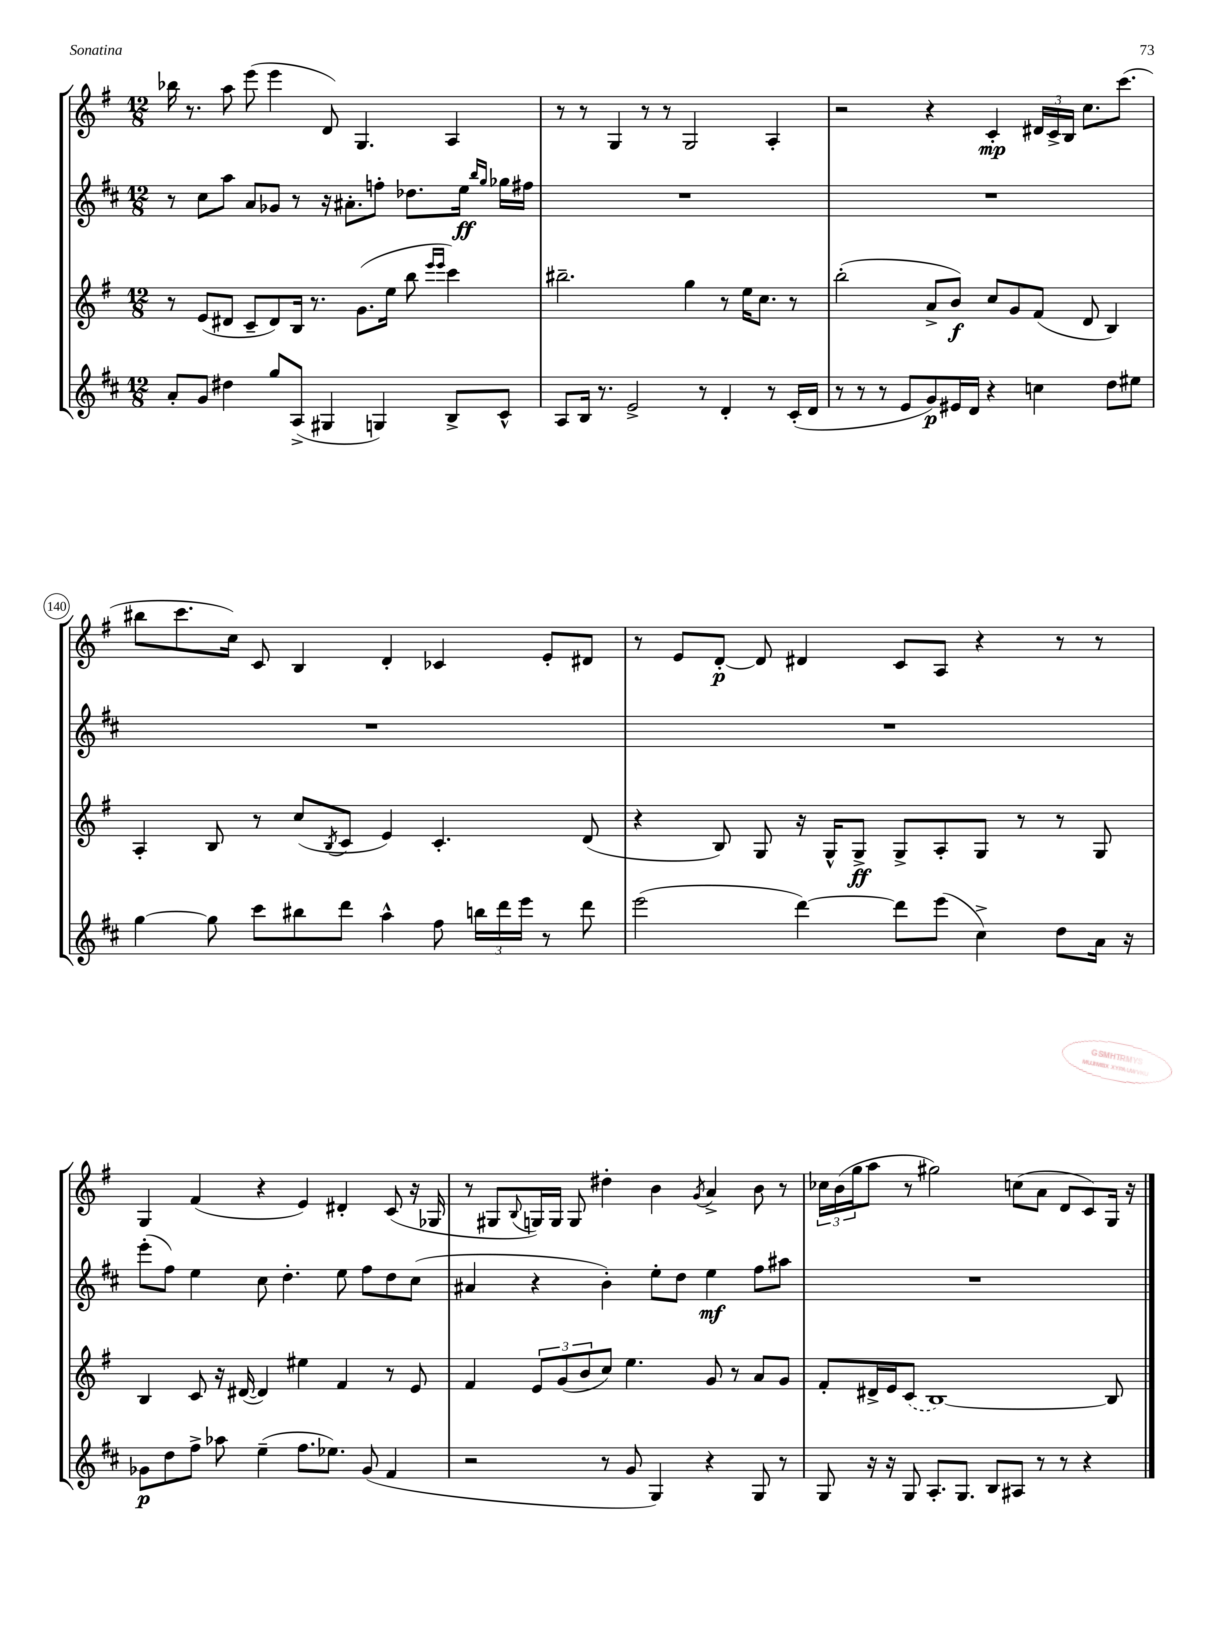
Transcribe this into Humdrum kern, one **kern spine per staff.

**kern	**kern	**kern	**kern
*staff4	*staff3	*staff2	*staff1
*clefG2	*clefG2	*clefG2	*clefG2
*k[f#c#]	*k[f#]	*k[f#c#]	*k[f#]
*M12/8	*M12/8	*M12/8	*M12/8
8a'	8r	8r	16bb-
.	.	.	8.r
8g	(8e	8cc#	.
4dd#	8d#	8aa	8aa
.	8c~	8a	(8eee
8gg	8d#)	8g-	4eee
(8A^	16B	8r	.
.	8.r	.	.
4G#	.	16r	8d)
.	.	8.a#'	.
.	(8.g	.	4.G
4G)	.	8ff'	.
.	16ee	.	.
.	8bb	8.dd-	.
.	16qqeee	.	.
.	16qqeee	.	.
8B^	4ccc)	.	4A
.	.	16ee	.
.	.	16qqbb	.
.	.	16qqgg	.
8c#^^	.	16gg-	.
.	.	16ff#	.
=	=	=	=
8A	2.bb#~	1.r	8r
16B	.	.	8r
8.r	.	.	.
.	.	.	4G
2e^	.	.	.
.	.	.	8r
.	.	.	8r
.	4gg	.	2G
8r	.	.	.
4d'	8r	.	.
.	16ee	.	.
.	8.cc	.	.
8r	.	.	4A'
(16c#'	8r	.	.
16d	.	.	.
=	=	=	=
8r	(2bb'	1.r	2r
8r	.	.	.
8r	.	.	.
8e	.	.	.
8g)	8a^	.	4r
16e#	8b)	.	.
16d	.	.	.
4r	8cc	.	4c'
.	8g	.	.
4cc	(8f#	.	24d#
.	.	.	24c^
.	.	.	24B
.	8d	.	8.cc
8dd	4B)	.	.
.	.	.	(8.ccc
8ee#	.	.	.
=	=	=	=
[4gg	4A'	1.r	8bb#
.	.	.	8.ccc
8gg]	8B	.	.
.	.	.	16cc)
8ccc#	8r	.	8c
8bb#	(8cc	.	4B
.	8qB	.	.
8ddd	8c	.	.
4aa^^	4e)	.	4d'
8ff#	4.c'	.	4c-
24bb	.	.	.
24ddd	.	.	.
24eee	.	.	.
8r	.	.	8e'
8ddd	(8d	.	8d#
=	=	=	=
(2eee	4r	1.r	8r
.	.	.	8e
.	8B)	.	[8d'
.	8G	.	8d]
[4ddd)	16r	.	4d#
.	16G^^	.	.
.	8G^	.	.
8ddd]	8G^	.	8c
(8eee	8A'	.	8A
4cc#^)	8G	.	4r
.	8r	.	.
8dd	8r	.	8r
16a	8G	.	8r
16r	.	.	.
=	=	=	=
8g-	4B	(8eee'	4G
8dd	.	8ff#)	.
8ff#^	8c	4ee	(4f#
8aa-	16r	.	.
.	([16d#	.	.
(4ee~	4d#])	8cc#	4r
.	.	4.dd'	.
8.ff#	4ee#	.	4e)
8.ee-)	.	.	.
.	4f#	8ee	4d#'
(8g-	.	8ff#	.
4f#	8r	8dd	(8c
.	8e	(8cc#	16r
.	.	.	16G-
=	=	=	=
2r	4f#	4a#	8r
.	.	.	8G#
.	.	.	8qqB
.	12e	4r	16G)
.	.	.	16G
.	(12g	.	.
.	.	.	8G
.	12b	.	.
8r	8cc)	4b')	4dd#'
8g	4.ee	.	.
4G)	.	8ee'	4b
.	.	8dd	.
.	.	.	8qg
4r	8g	4ee	4a^
.	8r	.	.
8G	8a	8ff#	8b
8r	8g	8aa#	8r
=	=	=	=
8G	8f#'	1.r	24cc-
.	.	.	(24b
.	.	.	24gg
16r	16d#^	.	8aa
16r	16e	.	.
8G	(8c	.	8r
8.A'	[1B)	.	2gg#)
8.G	.	.	.
8B	.	.	.
8A#	.	.	(8cc
8r	.	.	8a
8r	.	.	8d
4r	.	.	8c)
.	8B]	.	16G
.	.	.	16r
==	==	==	==
*-	*-	*-	*-
